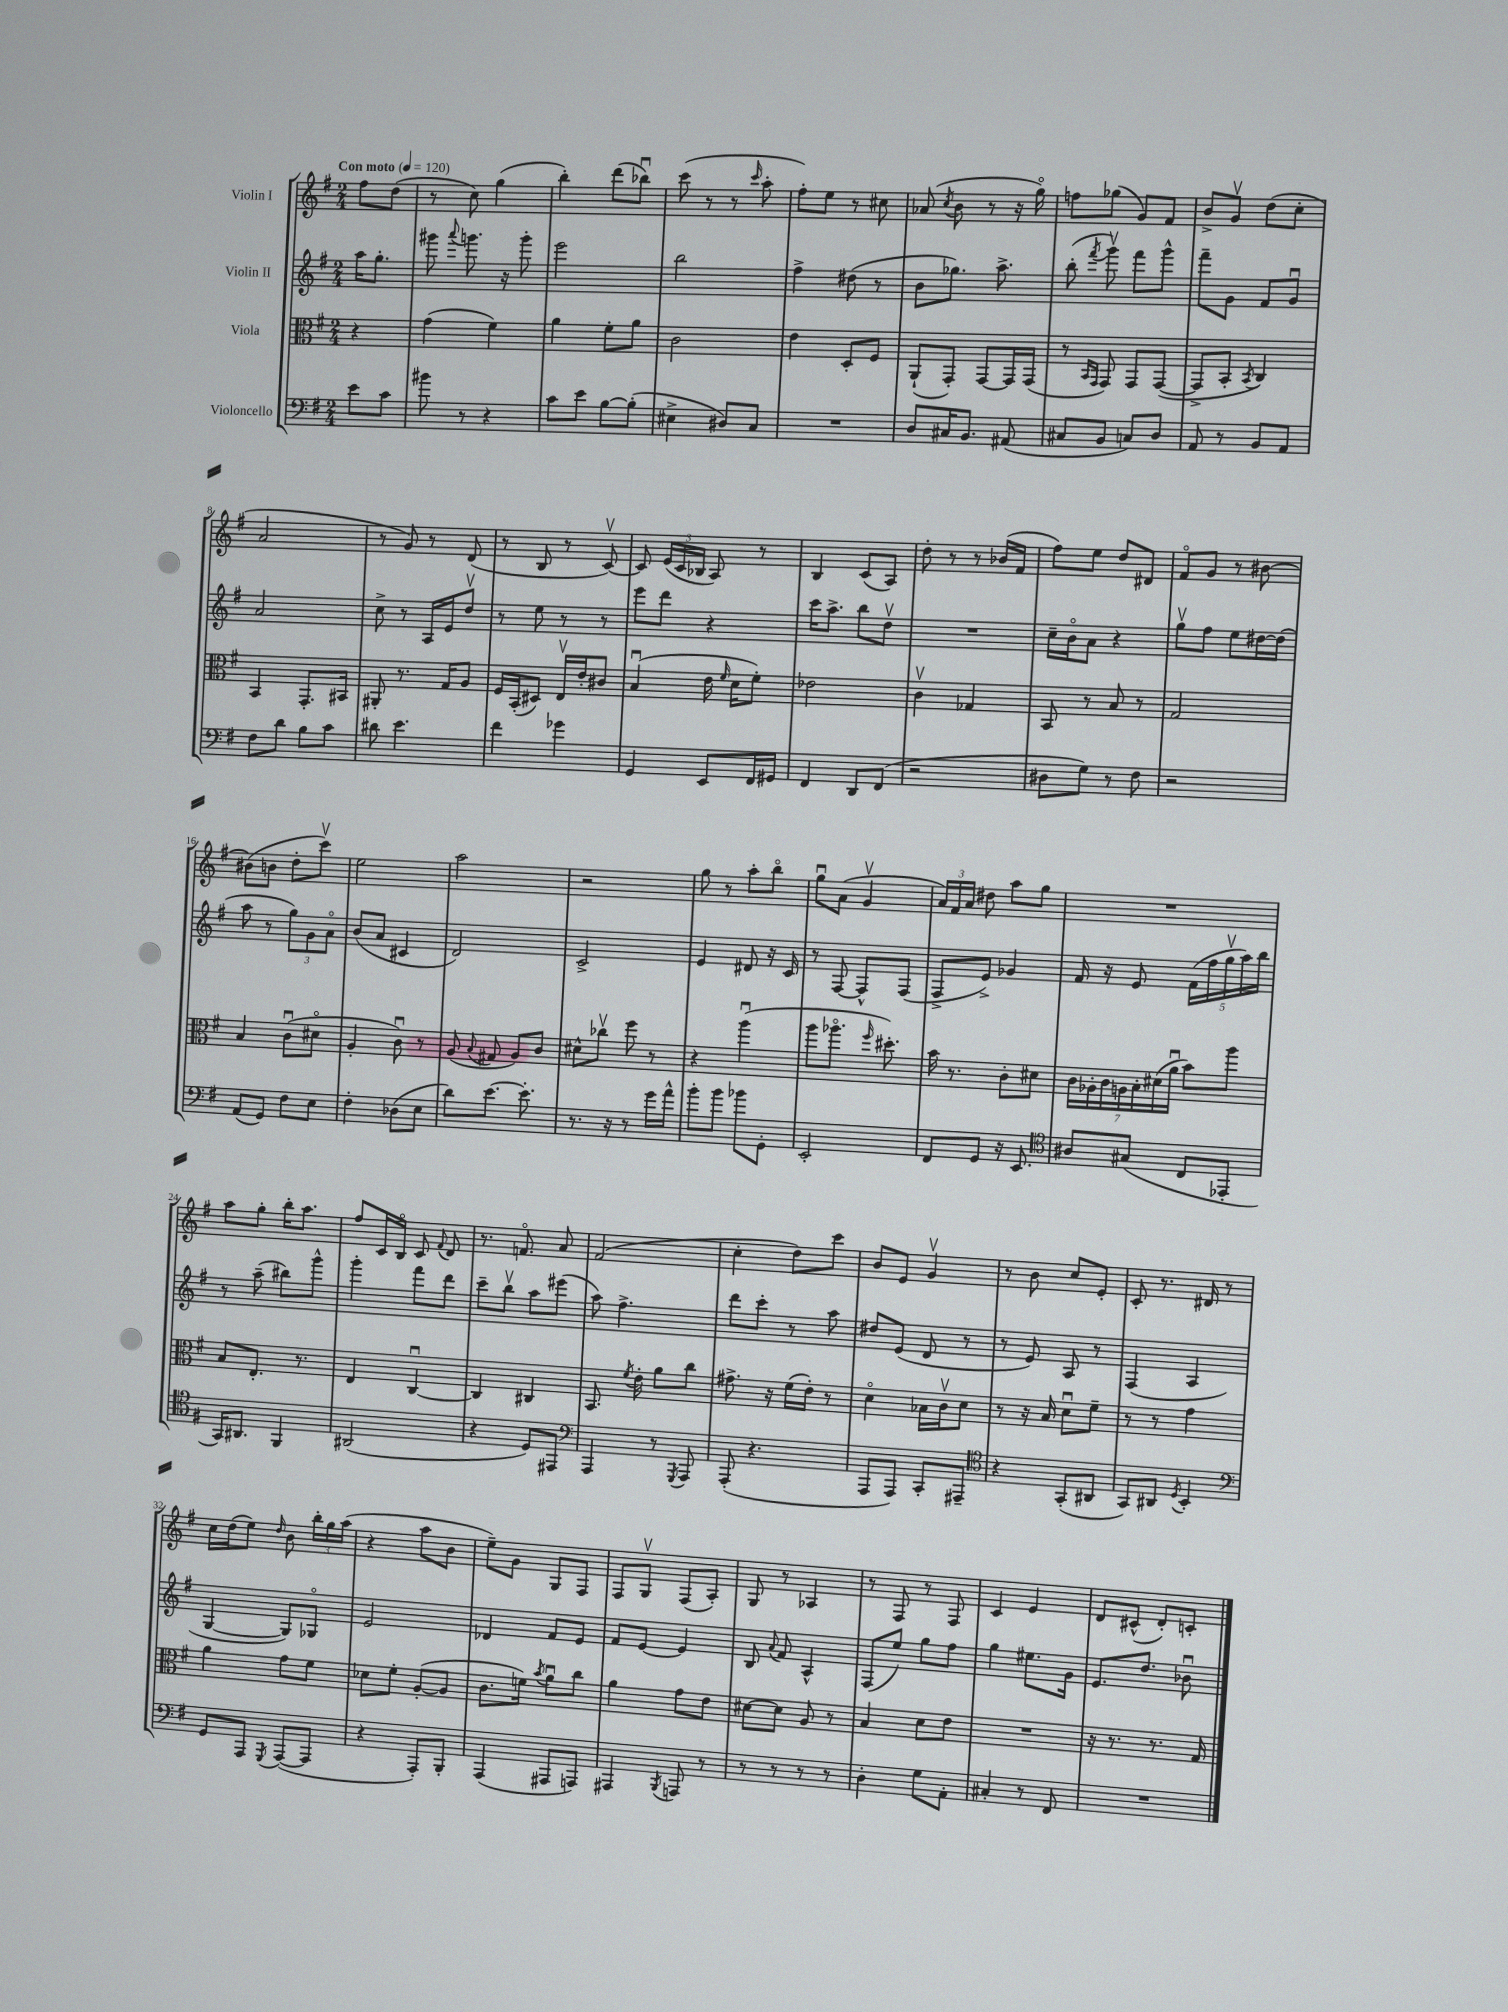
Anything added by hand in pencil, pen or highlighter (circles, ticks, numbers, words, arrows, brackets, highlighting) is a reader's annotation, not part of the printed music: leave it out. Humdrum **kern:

**kern	**kern	**kern	**kern
*staff4	*staff3	*staff2	*staff1
*clefF4	*clefC3	*clefG2	*clefG2
*k[f#]	*k[f#]	*k[f#]	*k[f#]
*M2/4	*M2/4	*M2/4	*M2/4
*MM120	*MM120	*MM120	*MM120
8e\L	4r	16aa\LK	8ff#\L
.	.	8.gg'\J	.
8c\J	.	.	(8dd\J
=	=	=	=
8b#\	(4g\	8ggg#\	8r
.	.	8qqaaa/	.
8r	.	8.ggg\	8cc\)
4r	4f#\)	.	(4gg\
.	.	16r	.
.	.	8ggg'\	.
=	=	=	=
8c\L	4a\	2eee\	4bb'\)
8e\J	.	.	.
[8B\L	8f#'\L	.	(8ddd\L
(8B'\]J	8a\J	.	8bb-u\J)
=	=	=	=
4E#^\	2c\	2bb\	(8ccc\
.	.	.	8r
8D#/L)	.	.	8r
.	.	.	16qqccc/
8C/J	.	.	8aa'\
=	=	=	=
2r	4e\	4ff#^\	8ff#'\L)
.	.	.	8ee\J
.	8D'/L	(8dd#\	8r
.	8F#/J	8r	8cc#\
=	=	=	=
8D/L	(8AA`/L	8b\L	(8a-/
.	.	.	8qcc/
16C#/K	8GG'/J)	8.gg-\J)	8b\
8.BB/J	.	.	.
.	[8GG/L	.	8r
.	.	8.aa^\	.
(8AA#/	16GG/]L	.	16r
.	(16GG/JJ	.	16ggo\)
=	=	=	=
8C#/L	8r	(8bb'\	8ff\L
.	16qqBB/LL	.	.
.	16qqGG/JJ	8qfff#/	.
8BB/J	8GG/)	8gggv\)	(8gg-\J
8C/L)	8GG/L	8fff#\L	8g/L)
8D/J	([8GG/J	8ggg^^\J	8f#/J
=	=	=	=
8AA/	8GG^/]L	8fff#~\L	8b^/L
8r	8BB'/J	8g\J	8gv/J
.	8qBB/	.	.
8BB/L	4C/)	8f#/L	(8dd\L
8AA/J	.	8gu/J	8cc'\J
=	=	=	=
8F#\L	4BB/	2a/	2a/
8d\J	.	.	.
8B\L	8.GG'/L	.	.
8c\J	.	.	.
.	16BB#/Jk	.	.
=	=	=	=
8d#\	8AA#'/	8cc^\	8r
4.e\	8.r	8r	8g/)
.	.	16A/LL	8r
.	16G/LK	16e/J	.
.	8A/J	8ddv/J	(8d/
=	=	=	=
4f#\	16F#/LL	8r	8r
.	(16BB'/J	.	.
.	8D#/J)	8ee\	8B/
4g-\	16Ev/LL	8r	8r
.	16e'/J	.	.
.	8c#/J	8r	[8cv/)
=	=	=	=
4GG/	(4Bu/	8eee\L	8c/]
.	.	8ddd\J	(24e/LL
.	.	.	24c/
.	.	.	24B-/JJ
8EE/L	16e\	4r	8A/)
.	16qqf#/	.	.
.	16d\LK	.	.
16FF#/L	8f#'\J)	.	8r
16GG#/JJ	.	.	.
=	=	=	=
4FF#/	2e-\	16ccc\LK	4B/
.	.	8.aa^\J	.
8DD/L	.	8bb\L	(8c/L
(8FF#/J	.	8ddv\J	8A/J)
=	=	=	=
2r	4cv\	2r	8dd'\
.	.	.	8r
.	4G-/	.	8r
.	.	.	(16b-/LL
.	.	.	16f#/JJ
=	=	=	=
8D#\L	8BB/	16cc~\LL	8ff#\L)
.	.	16bo\J	.
8G\J)	8r	8a\J	8ee\J
8r	8B/	4r	8dd/L
8F#\	8r	.	8d#/J
=	=	=	=
2r	2G/	8ggv\L	8f#o/L
.	.	8ff#\J	8g/J
.	.	8ee\L	8r
.	.	[16dd#\L	[8b#\
.	.	(16dd#\]JJ	.
=	=	=	=
(8AA/L	4B/	8aa\	(8b#\]L
8GG/J)	.	8r	8b\J
8F#\L	(8cu\L	12gg\L)	8dd'\L
.	.	12g\	.
8E\J	8d#o\J	.	8cccv\J)
.	.	12ao\J	.
=	=	=	=
4F#'\	4A'/	(8b/L	2ee\
.	.	8a/J	.
(8D-\L	8cu\)	4c#/	.
8E\J	8r	.	.
=	=	=	=
8d\L)	(8A/	2d/)	2aa\
.	8qqB/	.	.
[8.e\J	8G#/	.	.
.	8A/L)	.	.
8.e'\]	.	.	.
.	8c/J	.	.
=	=	=	=
8.r	8d#^^\L	2c^/	2r
.	8cc-v\J	.	.
16r	.	.	.
8r	8ff#\	.	.
16g\LL	8r	.	.
16a^^\JJ	.	.	.
=	=	=	=
8b'\L	4r	4e/	8gg\
8b\J	.	.	8r
8b-\L	(4aau\	8d#/	8aa'\L
8GG'\J	.	16r	8bbo\J
.	.	16c/	.
=	=	=	=
2EE'/	8aa\L	8r	8ggu\L
.	8.aa-o\J	[8F#/	(8a\J
.	.	8F#^^/]L	4gv/
.	16qqff#/	.	.
.	8.dd#'\)	.	.
.	.	(8F#/J	.
=	=	=	=
8FF#/L	16b\	8F#^/L	24a/LL)
.	.	.	24f#/
.	8.r	.	.
.	.	.	24a/JJ
8GG/J	.	8e^/J)	8dd#\
16r	8c'\L	4g-/	8aa\L
8.EE/	.	.	.
.	8d#\J	.	8gg\J
=	=	=	=
*clefC4	*	*	*
8A#/L	28c\LL	16f#/	2r
.	28A-'\	.	.
.	.	16r	.
.	28c\	.	.
.	28A\	.	.
(8G#/J	.	8e/	.
.	28B'\	.	.
.	(28d#\	.	.
.	28au\JJ	.	.
8C/L	8b\L)	(20f#\LL	.
.	.	20ff#\	.
.	.	20ggv\	.
8EE-'/J	8aa\J	.	.
.	.	20aa\)	.
.	.	20bb\JJ	.
=	=	=	=
16GG/LK)	8B/L	8r	8aa\L
8.AA#/J	.	.	.
.	8.E'/J	(8aa~\	8gg'\J
4FF#/	.	8bb#\L)	16bb'\LK
.	8.r	.	8.aa\J
.	.	8ggg^^\J	.
=	=	=	=
(2AA#/	4E/	4ggg'\	8ff#/L
.	.	.	16c/L
.	.	.	16Bo/JJ
.	[4Cu/	8fff#\L	8c/
.	.	.	8qqf#/
.	.	8ddd\J	8d/
=	=	=	=
4r	4C/]	8ccc~\L	8.r
.	.	8bbv\J	.
.	.	.	8.fo/
8D/L)	4C#/	8aa\L	.
8EE#/J	.	(8eee#\J	8a/
=	=	=	=
*clefF4	*	*	*
4AAA/	8.BB/	8aa\)	(2f#/
.	.	4.ff#^\	.
.	8qf#/	.	.
.	16e'\	.	.
8r	8a\L	.	.
8qGGG/	.	.	.
8AAA/	8cc\J	.	.
=	=	=	=
(8AAA'/	8.g#^\	8ddd\L	4cc'\
4.r	.	8ccc'\J	.
.	16r	.	.
.	(16f#\LL	8r	8dd\L)
.	16e'\JJ)	.	.
.	8r	8aa\	8ccc\J
=	=	=	=
8AAA/L	4do\	8dd#/L	8b/L
8AAA/J)	.	(8e/J	8e/J
8CC'/L	16B-\LL	8d/	4gv/
.	16cv\J	.	.
8AAA#~/J	8d\J	8r	.
=	=	=	=
*clefC4	*	*	*
4r	8r	8r	8r
.	16r	8e/)	8b\
.	16B/	.	.
(8GG'/L	8du\L	8A/	8cc/L
8AA#/J	8f#~\J	8r	8e'/J
=	=	=	=
8GG/L)	8r	(4F#/	8c'/
8AA#/J	8r	.	8.r
8qD/	.	.	.
4BB'/	4g\	4A/	.
.	.	.	16d#/
.	.	.	8r
=	=	=	=
*clefF4	*	*	*
8GG/L	4a\	[4G/	16cc\LL
.	.	.	(16dd\J
8AAA/J	.	.	8ee\J)
8qGGG/	.	.	16qqdd/
([8AAA/L	8g\L	8G/]L)	8b\
8AAA/]J	8f#\J	8G-o/J	24bb'\LL
.	.	.	24gg\
.	.	.	(24aa\JJ
=	=	=	=
4r	8d-\L	2e/	4r
.	8f#'\J	.	.
8AAA'/L)	([8A'/L	.	8aa\L
8BBB'/J	8A/]J	.	8b\J
=	=	=	=
(4AAA/	8.c\L	4d-/	8ee~\L)
.	.	.	8g\J
.	16f\Jk)	.	.
.	8qb/	.	.
8AAA#/L	8au\L	8f#/L	8G/L
8AAA/J)	8cc\J	8e/J	8F#/J
=	=	=	=
4AAA#/	4a\	8f#/L	8F#/L
.	.	[8e/J	8Gv/J
8qBBB/	.	.	.
8AAA/	8g\L	4e/]	(8F#/L
8r	8e\J	.	8A'/J)
=	=	=	=
8r	[8d#\L	8B/	8G/
.	.	8qqa/	.
8r	8d#\]J	8f#/	8r
8r	8A/	4A^^/	4A-/
8r	8r	.	.
=	=	=	=
4D'\	4B/	(8F#/L	8r
.	.	8ee/J)	8F#/
8G\L	8d\L	8gg\L	8r
8AA'\J	8e\J	8ff#\J	8F#/
=	=	=	=
4C#'/	2r	4gg\	4c/
8r	.	8.ee#\L	4e/
8FF#/	.	.	.
.	.	16g\Jk	.
=	=	=	=
2r	16r	8.e/L	8d/L
.	8.r	.	.
.	.	.	(8c#^^/J
.	.	8.dd/J	.
.	8.r	.	8d'/L)
.	.	8b-u\	8c'/J
.	16G/	.	.
==	==	==	==
*-	*-	*-	*-
